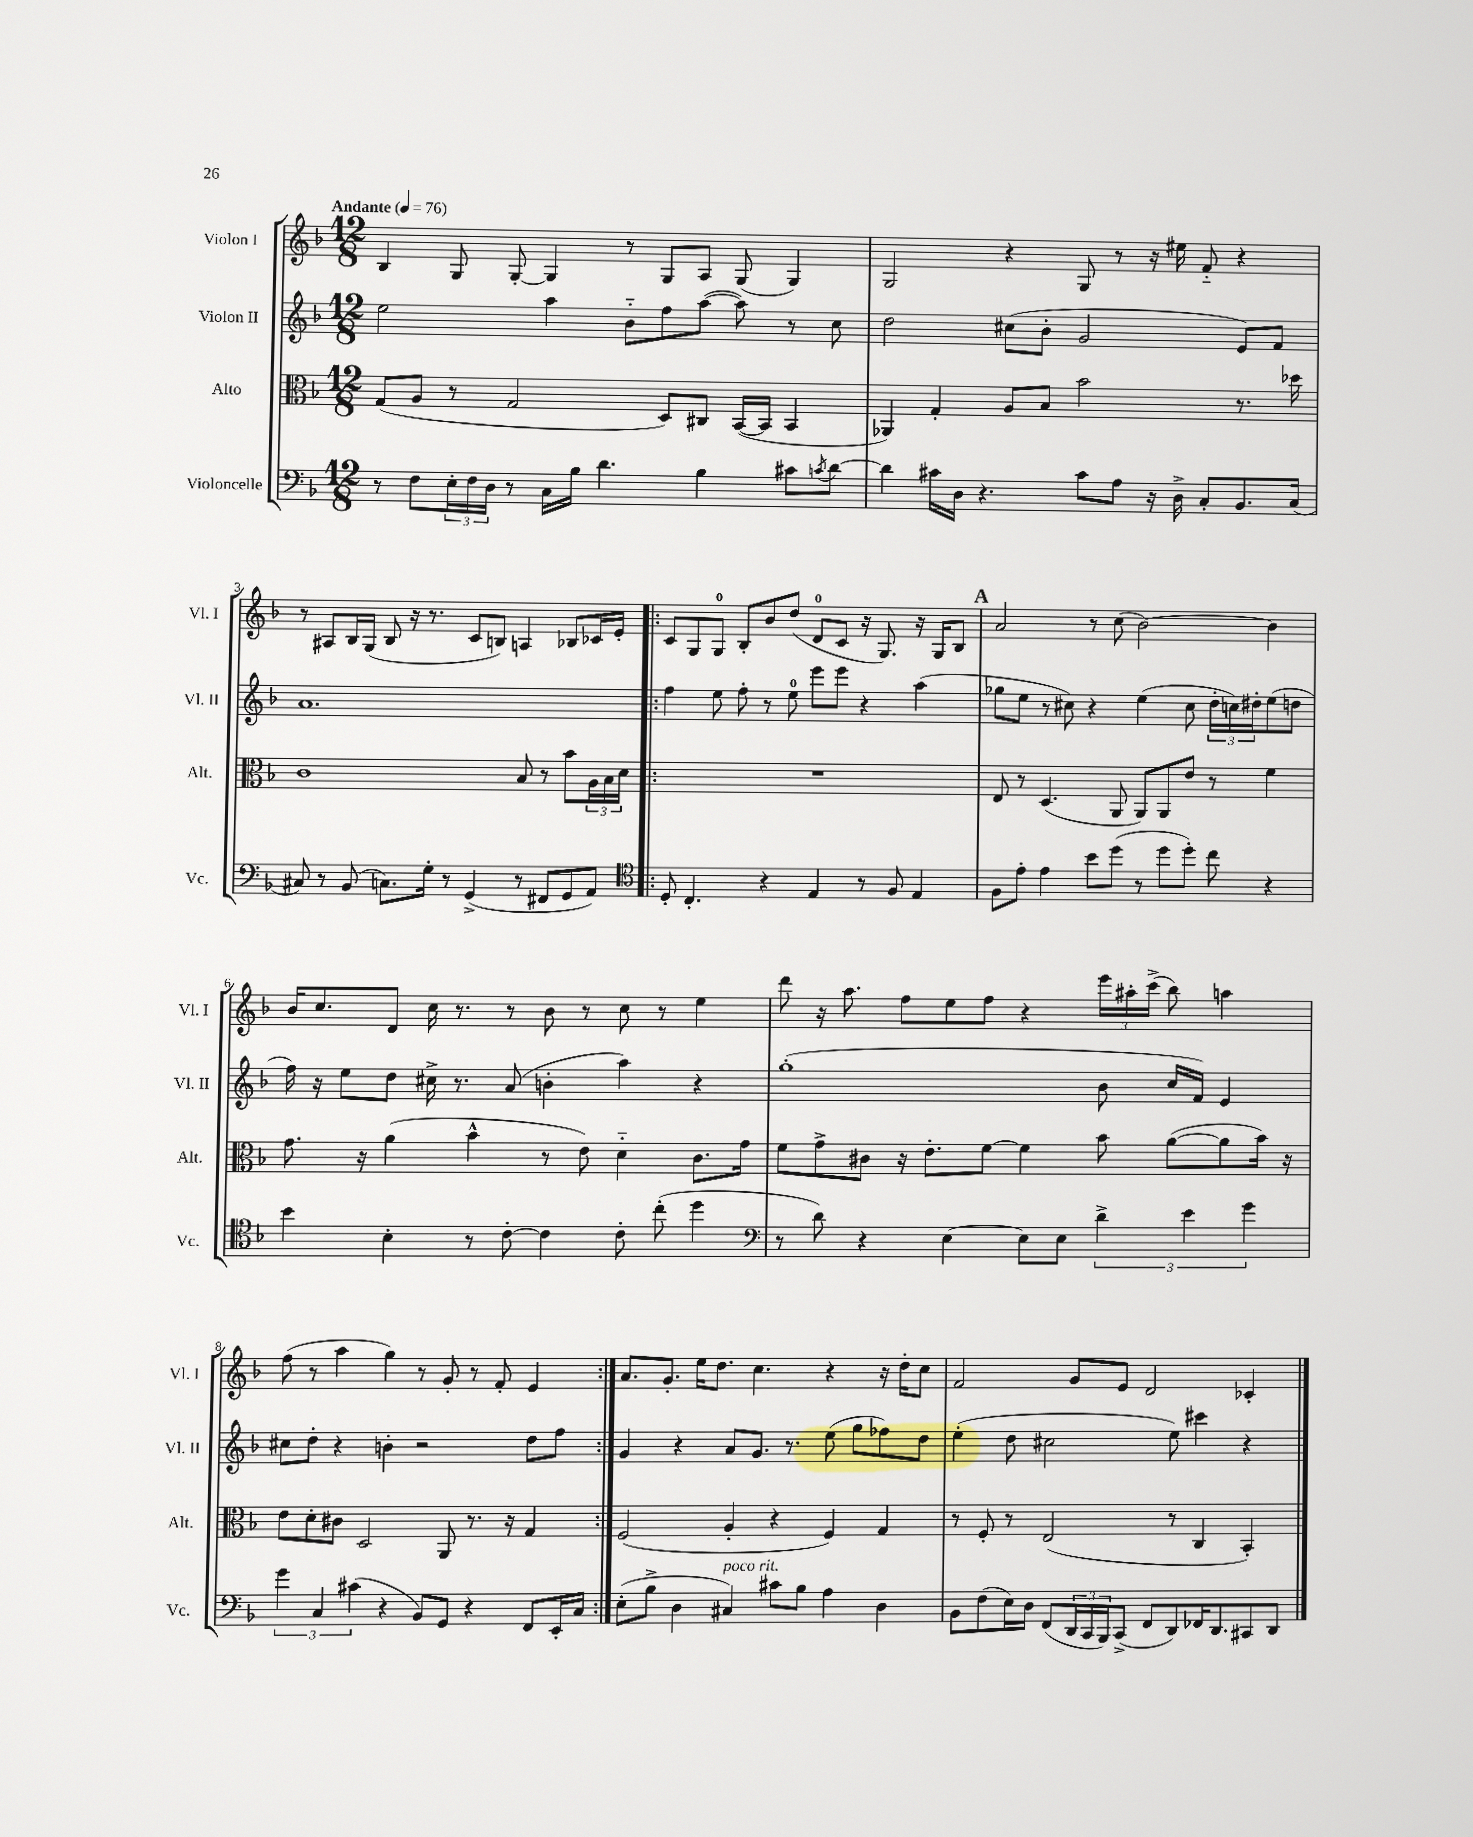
<<
\new StaffGroup <<
\new Staff = "s0" \with { instrumentName = "Violon I" shortInstrumentName = "Vl. I" } {
    \clef treble \key f \major \numericTimeSignature \time 12/8 \tempo "Andante" 4 = 76
    bes4 g8 g8~-. g4 r8 g8 a8 g8( g4) |
    g2 r4 g8 r8 r16 eis''16 f'8-_ r4 |
    r8 ais8 bes16 g16( bes8 r16 r8. c'8 b8) a4 bes8 ces'16 e'16-. |
    \repeat volta 2 { c'8 g8 g8-0 bes8-. bes'8 d''8( d'8-0 c'8 r16 g8.) r16 g16 bes8 |
    \mark \markup { \bold "A" } a'2 r8 c''8( bes'2~) bes'4 |
    bes'16 c''8. d'8 c''16 r8. r8 bes'8 r8 c''8 r8 e''4 |
    d'''8 r16 a''8. f''8 e''8 f''8 r4 \tuplet 3/2 { e'''16 ais''16-. c'''16->( } bes''8) a''4 |
    f''8( r8 a''4 g''4) r8 g'8-. r8 f'8-. e'4 | }
    a'8. g'8.-. e''16 d''8. c''4. r4 r16 d''16-. c''8 |
    f'2 g'8 e'8 d'2 ces'4-. \bar "|." |
}
\new Staff = "s1" \with { instrumentName = "Violon II" shortInstrumentName = "Vl. II" } {
    \clef treble \key f \major \numericTimeSignature \time 12/8
    e''2 a''4 bes'8-_ f''8 a''8~( a''8) r8 c''8 |
    d''2 cis''8( bes'8-. g'2 e'8) f'8 |
    a'1. |
    \repeat volta 2 { f''4 e''8 f''8-. r8 e''8-0 e'''8 e'''8 r4 a''4( |
    \mark \markup { \bold "A" } ges''8 e''8 r8 cis''8) r4 e''4( cis''8 \tuplet 3/2 { d''16-. c''16) dis''16-. } e''8( d''8 |
    f''16) r16 e''8 d''8 cis''16-> r8. a'8( b'4-. a''4) r4 |
    g''1-.( bes'8 c''16 f'16) e'4 |
    cis''8 d''8-. r4 b'4-. r2 d''8 f''8 | }
    g'4 r4 a'8 g'8. r8. e''8( g''8 fes''8) d''8 |
    e''4-.( d''8 cis''2 e''8) cis'''4 r4 \bar "|." |
}
\new Staff = "s2" \with { instrumentName = "Alto" shortInstrumentName = "Alt." } {
    \clef alto \key f \major \numericTimeSignature \time 12/8
    g8( a8 r8 g2 d8) cis8 bes,16~( bes,16 bes,4 |
    aes,4) g4-. a8 bes8 bes'2 r8. des''16 |
    c'1 bes8 r8 bes'8 \tuplet 3/2 { a16 bes16 d'16 } |
    \repeat volta 2 { R1. |
    \mark \markup { \bold "A" } e8 r8 d4.( a,8 a,8) a,8 e'8 r8 f'4 |
    g'8. r16 a'4( bes'4-^ r8 e'8) d'4-_ c'8. g'16 |
    f'8 g'8-> cis'8 r16 e'8.-. f'8~ f'4 bes'8 a'8~( a'8 bes'16) r16 |
    e'8 d'8-. cis'8 d2 a,8 r8. r16 g4 | }
    f2( a4-. r4 f4) g4 |
    r8 f8-. r8 e2( r8 c4 bes,4-.) \bar "|." |
}
\new Staff = "s3" \with { instrumentName = "Violoncelle" shortInstrumentName = "Vc." } {
    \clef bass \key f \major \numericTimeSignature \time 12/8
    r8 f8 \tuplet 3/2 { e16-. f16 d16 } r8 c16 bes16 d'4. bes4 cis'8 \acciaccatura { c'8 } d'8~ |
    d'4 cis'16 d16 r4. cis'8 a8 r16 d16-> c8-. bes,8. c16( |
    cis8) r8 bes,8( c8.) g16-. r8 g,4->( r8 fis,8 g,8 a,8) |
    \repeat volta 2 { \clef tenor d8-. c4.-. r4 e4 r8 f8 e4 |
    \mark \markup { \bold "A" } f8 e'8-. e'4 bes'8 d''8( r8 d''8 d''8-.) c''8 r4 |
    bes'4 bes4-. r8 c'8~-. c'4 c'8-. c''8-.( d''4 |
    \clef bass r8 d'8) r4 e4~ e8 e8 \tuplet 3/2 { d'4-> e'4 g'4 } |
    \tuplet 3/2 { g'4 c4 cis'4( } r4 bes,8) g,8 r4 f,8 e,16-. c16 | }
    e8-.( bes8-> d4 cis4^\markup { \italic "poco rit." }) cis'8 bes8 a4 d4 |
    bes,8 f8( e16) d16 f,8( \tuplet 3/2 { d,16 c,16 bes,,16) } c,8->( f,8 d,8) fes,16 d,8. cis,8 d,8 \bar "|." |
}
>>
>>
